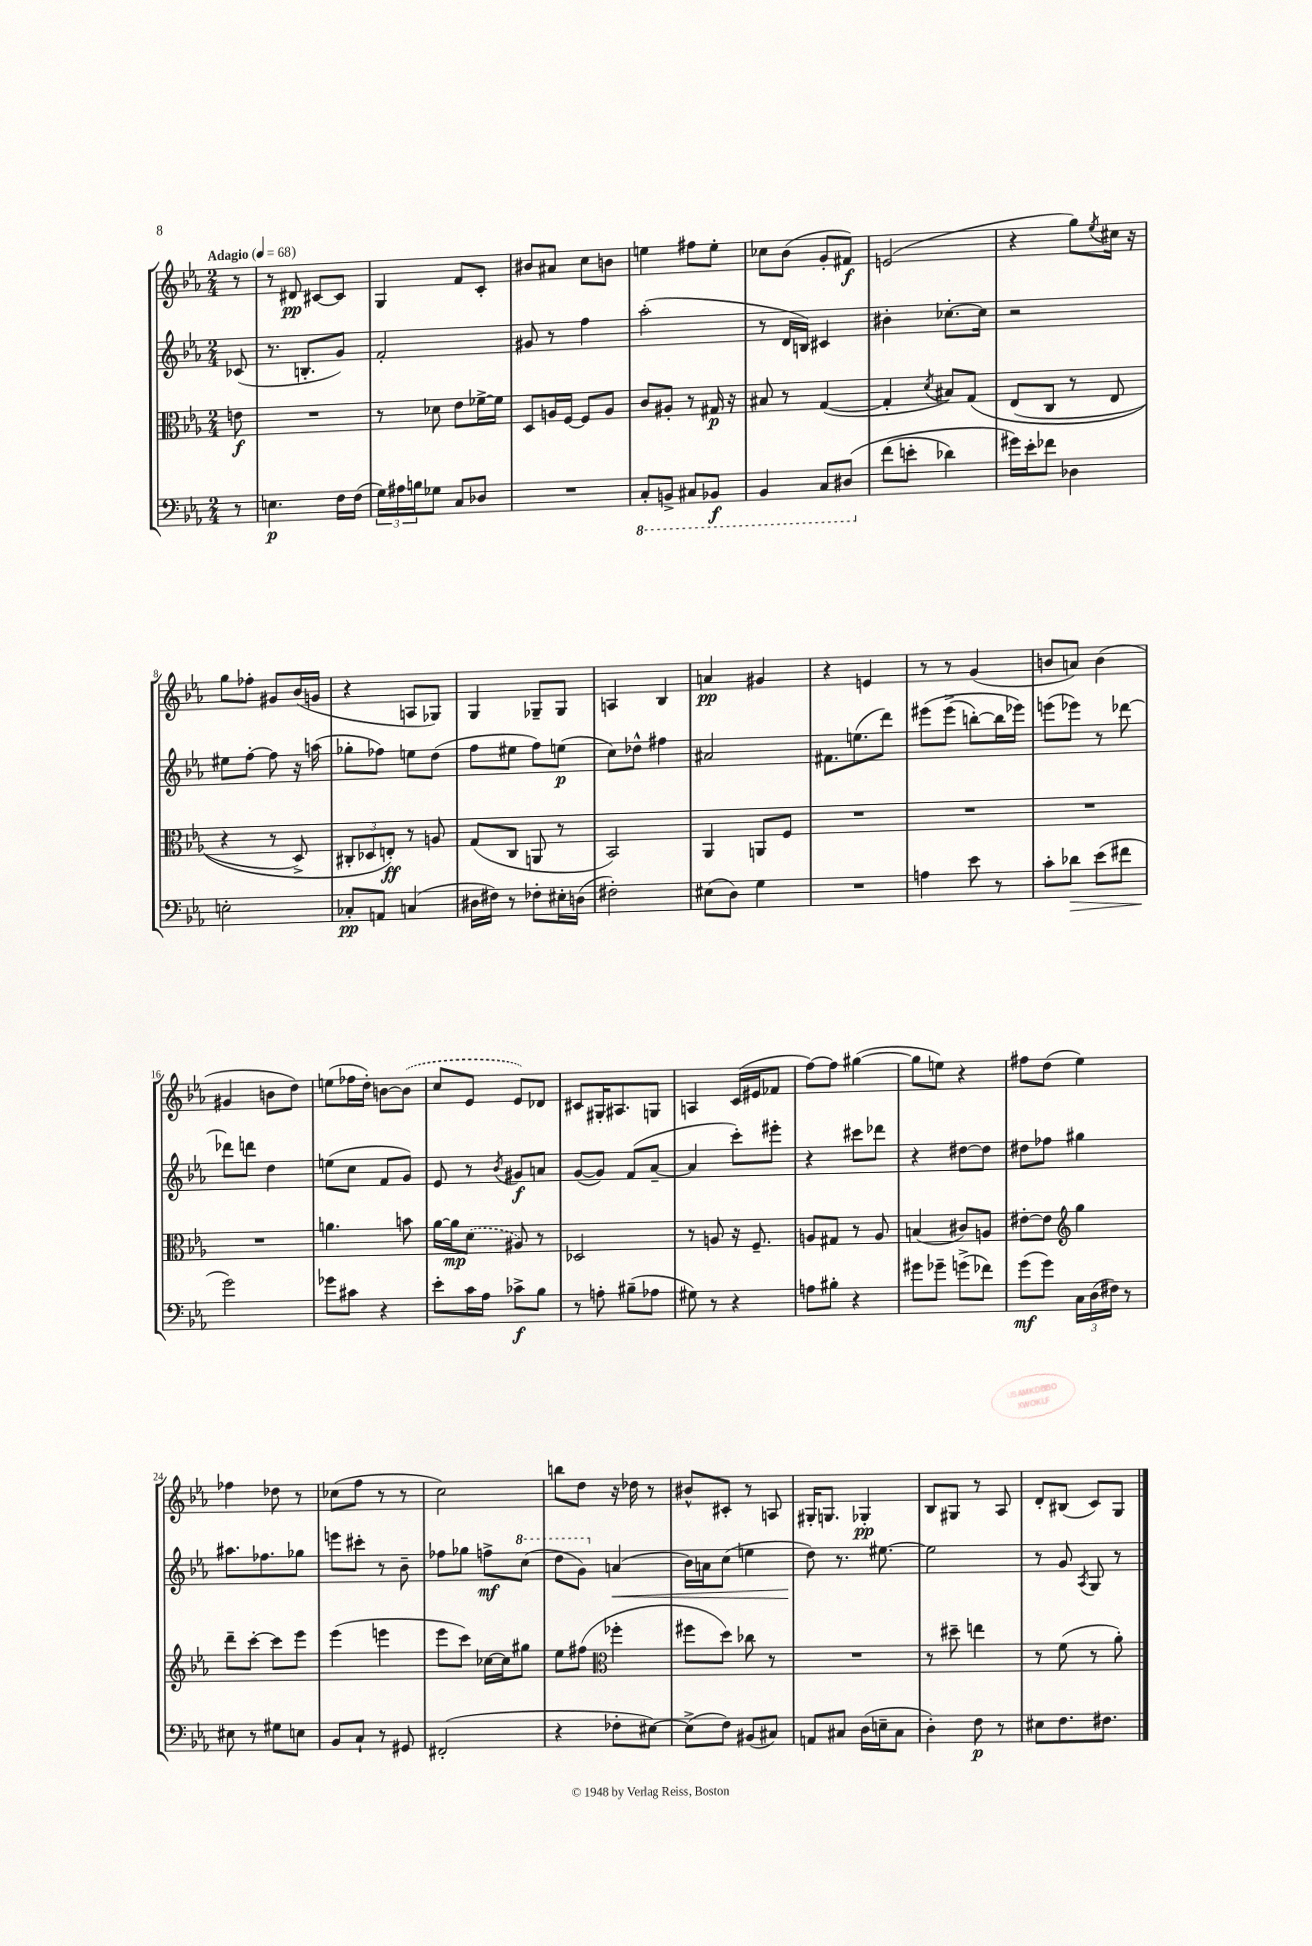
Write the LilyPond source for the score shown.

<<
\new StaffGroup <<
\new Staff = "s0" {
    \clef treble \key ees \major \numericTimeSignature \time 2/4 \partial 8 \tempo "Adagio" 4 = 68
    r8 |
    r8 dis'8\pp cis'8~ cis'8 |
    g4 f'8 c'8-. |
    bis'8 ais'8 c''8 b'8 |
    e''4 fis''8 e''8-. |
    ces''8 bes'8( g'8-. fis'8\f) |
    e'2( |
    r4 g''8) \acciaccatura { ees''8 } cis''16 r16 |
    g''8 fes''8-. gis'8 bes'16( g'16 |
    r4 a8 ges8) |
    g4 ges8-- ges8 |
    a4 bes4 |
    a'4\pp gis'4 |
    r4 e'4 |
    r8 r8 g'4( |
    b'8 a'8) b'4( |
    gis'4 b'8 d''8) |
    e''8( fes''16 d''16-.) b'8~ \once \slurDashed b'8( |
    c''8 ees'8 ees'8) des'8 |
    cis'8 gis16-. ais8. g8 |
    a4 c'16( eis'16 fes'8 |
    f''8~) f''8 gis''4~( |
    gis''8 e''8) r4 |
    fis''8 d''8( ees''4) |
    fes''4 des''8 r8 |
    ces''8( f''8 r8 r8 |
    c''2) |
    b''8 d''8 r16 des''16 r8 |
    bis'8-^ cis'8-. r8 a8 |
    gis16-. g8. ges4-.\pp |
    bes8 gis8 r8 aes8 |
    d'8-. bis8( c'8) g8 \bar "|." |
}
\new Staff = "s1" {
    \clef treble \key ees \major \numericTimeSignature \time 2/4 \partial 8
    ces'8( |
    r8. b8.-. g'8) |
    f'2-. |
    gis'8 r8 f''4 |
    aes''2-.( |
    r8 d'16 b16) cis'4 |
    bis'4-. ces''8.~-. ces''16 |
    r2 |
    eis''8 f''8~-. f''8 r16 a''16( |
    ges''8-. fes''8) e''8 d''8( |
    f''8 eis''8 f''8) e''8\p( |
    c''8) des''8-^ fis''4 |
    ais'2 |
    fis'8. e''8.( d'''8) |
    eis'''8\( eis'''8->( b''8~-.) b''16 ees'''16\) |
    e'''8( ees'''8) r8 des'''8~ |
    des'''8 d'''8 d''4 |
    e''8( c''8 f'8 g'8) |
    ees'8 r8 \acciaccatura { bes'8 } gis'8\f a'8 |
    g'8~( g'8) f'8( aes'8~-- |
    aes'4 c'''8-.) eis'''8-. |
    r4 cis'''8 des'''8 |
    r4 dis''8~ dis''8 |
    dis''8 fes''8 gis''4 |
    ais''8. fes''8. ges''8 |
    e'''8 cis'''8-. r8 bes'8-- |
    fes''8 ges''8 f''8->\mf \ottava #1 c'''8( |
    d'''8 g''8) \ottava #0 a'4\<( |
    bes'16) a'16 c''8( e''4 |
    d''8\!) r8. eis''8.~ |
    eis''2 |
    r8 g'8 \acciaccatura { aes8 } g8 r8 \bar "|." |
}
\new Staff = "s2" {
    \clef alto \key ees \major \numericTimeSignature \time 2/4 \partial 8
    e'8\f |
    R2 |
    r8 des'8 ees'8 fes'16~-> fes'16 |
    d8 a16 f16~ f8 a8 |
    c'8 ais8-. r8 gis16\p r16 |
    bis8 r8 g4~( |
    g4-. \acciaccatura { d'8 } bis8) g8\( |
    ees8( c8 r8 ees8 |
    r4 r8 d8->) |
    \tuplet 3/2 { cis8-. des8 e8-.\ff\) } r8 a8 |
    g8( c8 a,8 r8 |
    bes,2) |
    aes,4 a,8 f8 |
    R2 |
    R2 |
    R2 |
    R2 |
    a'4. b'8 |
    aes'16~ aes'16\mp \once \slurDashed d'8( ais8) r8 |
    des2 |
    r8 a8 r16 f8.-- |
    a8 gis8 r8 a8 |
    b4( cis'8) a8 |
    eis'8~-. eis'8 \clef treble g''4 |
    d'''8-- c'''8~-. c'''8 ees'''8 |
    ees'''4( e'''4 |
    ees'''8 c'''8) ces''16~ ces''16 gis''8 |
    ees''8 fis''8( \clef alto fes''4-. |
    fis''8 d''8) ces''8 r8 |
    R2 |
    r8 dis''8-- e''4 |
    r8 f'8( r8 aes'8-.) \bar "|." |
}
\new Staff = "s3" {
    \clef bass \key ees \major \numericTimeSignature \time 2/4 \partial 8
    r8 |
    e4.\p f16 f16( |
    \tuplet 3/2 { g16) ais16 b16 } ges8 c8 des8 |
    R2 |
    \ottava #-1 c,8-. b,,8-> cis,8 bes,,8\f |
    bes,,4 c,8 dis,8\( \ottava #0 |
    f'8( e'8-. des'4) |
    gis'16\) ees'16-. fes'8 des4 |
    e2-. |
    ces8-.\pp a,8 c4( |
    dis16 fis16) r8 fes8-. eis16-. d16( |
    fis2-.) |
    eis8( d8) g4 |
    R2 |
    a4 ees'8 r8 |
    c'8-. des'8\> ees'8( fis'8 |
    g'2\!) |
    ges'8 cis'8 r4 |
    ees'8-. c'16 aes16 ces'8->\f bes8 |
    r8 a8-. bis8--( aes8 |
    gis8) r8 r4 |
    a8 bis8-. r4 |
    gis'8 ges'8-- g'8->( fes'8) |
    g'8\mf( g'8) \tuplet 3/2 { c16 d16( fis16) } r8 |
    eis8 r8 gis8 e8 |
    bes,8 c8-! r8 gis,8 |
    fis,2-.( |
    r4 fes8-. eis8~) |
    eis8->( f8) bis,8( cis8) |
    a,8 cis8 d16( e16-- cis8 |
    d4-.) f8\p r8 |
    eis8 f8. fis8. \bar "|." |
}
>>
>>
